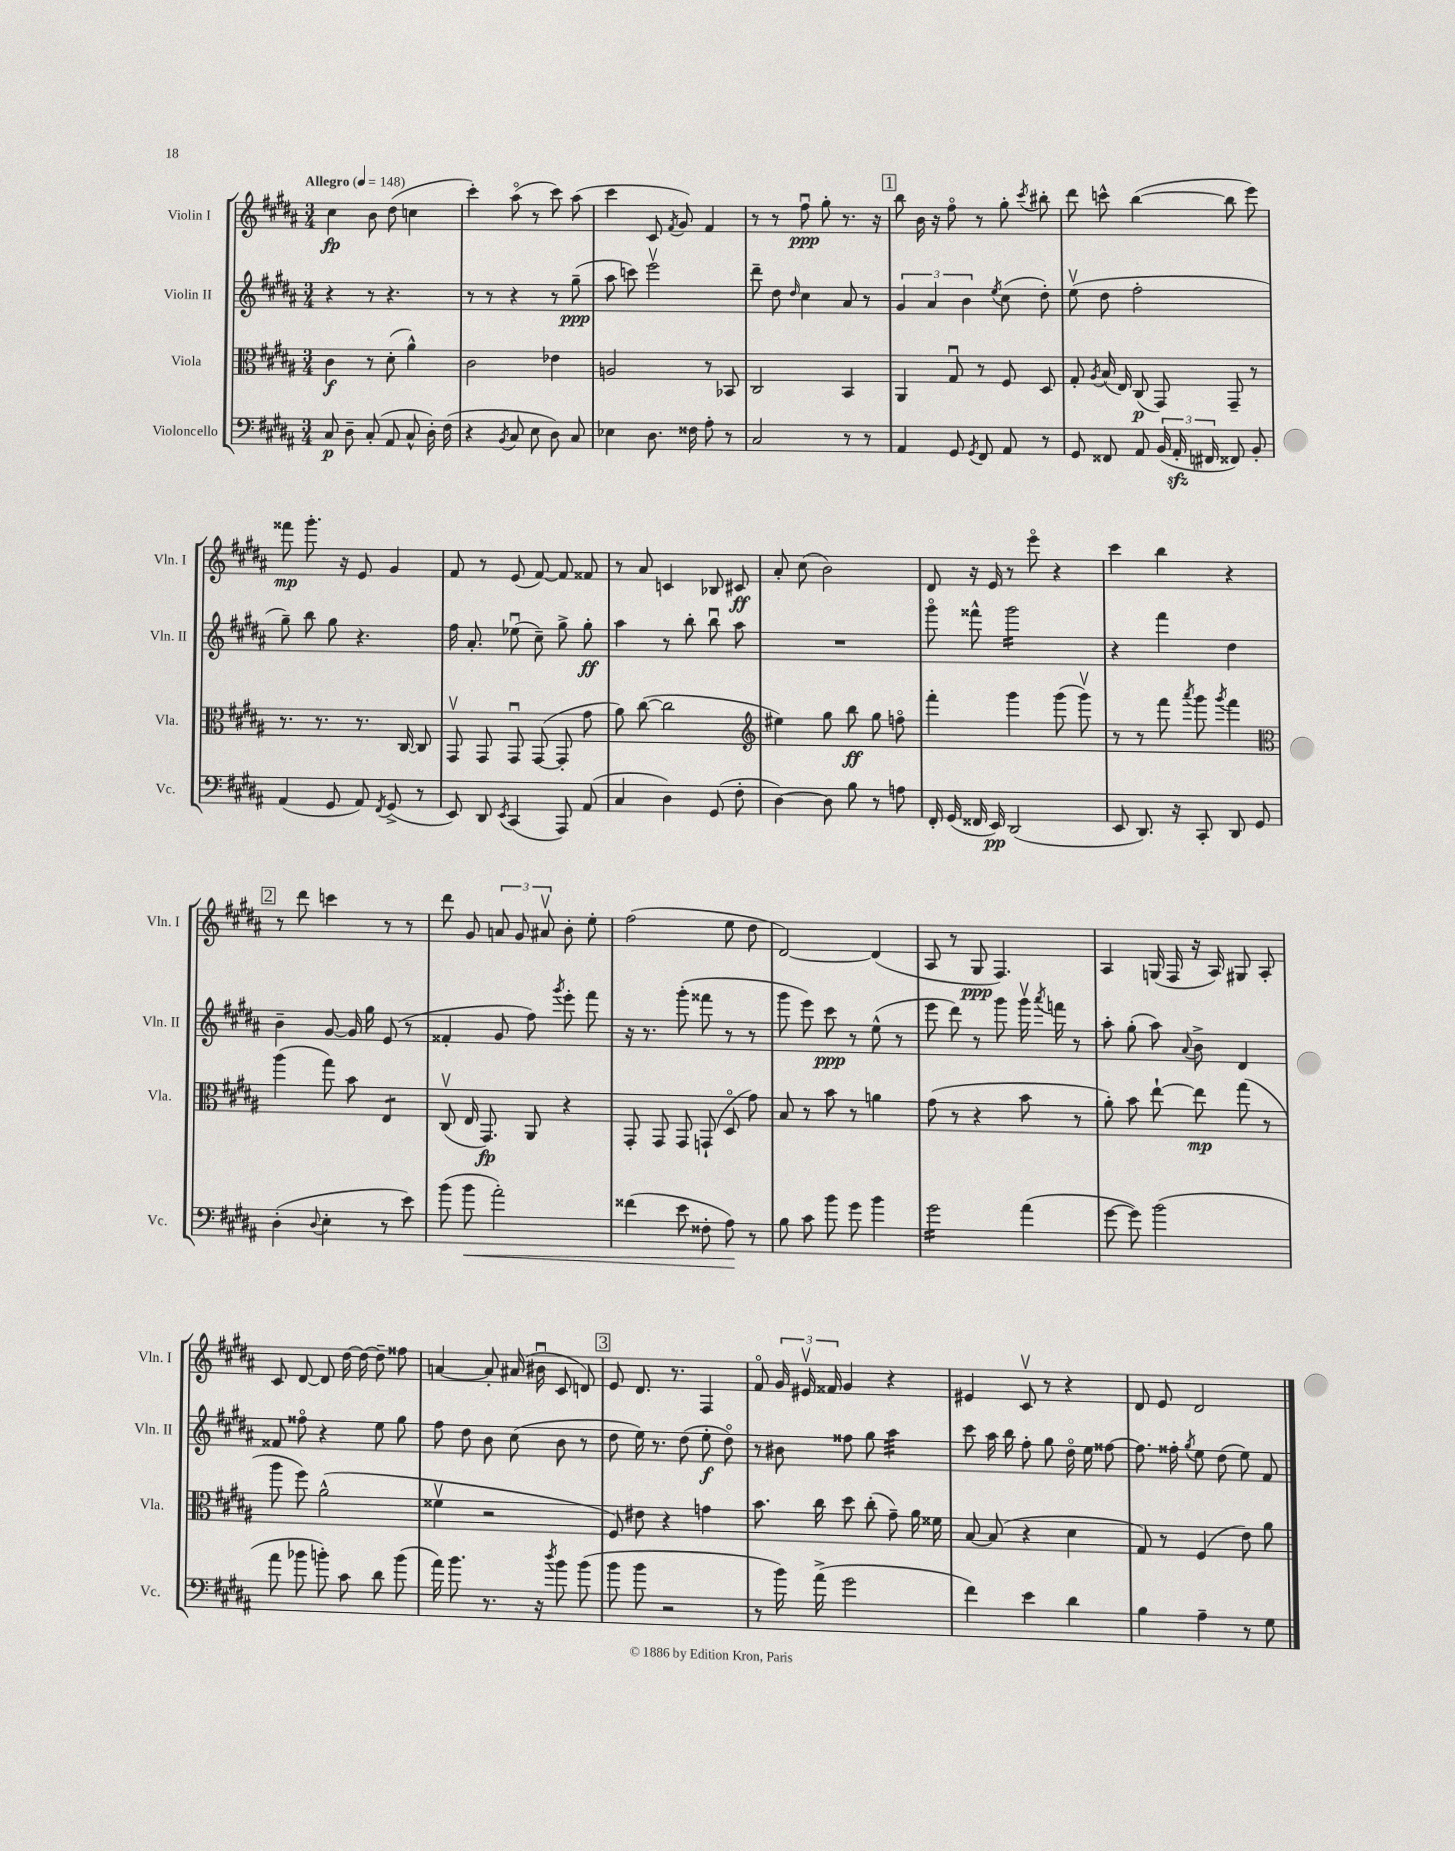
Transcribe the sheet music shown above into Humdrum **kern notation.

**kern	**kern	**kern	**kern
*staff4	*staff3	*staff2	*staff1
*clefF4	*clefC3	*clefG2	*clefG2
*k[f#c#g#d#a#]	*k[f#c#g#d#a#]	*k[f#c#g#d#a#]	*k[f#c#g#d#a#]
*M3/4	*M3/4	*M3/4	*M3/4
*MM148	*MM148	*MM148	*MM148
8C#	4c#	4r	4cc#
8D#~	.	.	.
(8C#'	8r	8r	8b
8AA#	(8d#'	4.r	(8dd#
8C#^^	4a#^^)	.	4cc
16D#')	.	.	.
(16F#	.	.	.
=	=	=	=
4r	2c#	8r	4ccc#')
.	.	8r	.
8qBB	.	.	.
8C#	.	4r	(8aa#o
8E	.	.	8r
8D#)	4e-	8r	8ccc#)
8C#	.	(8gg#~	(8aa#
=	=	=	=
4E-	2A	8aa#	4ccc#
.	.	8ccc)	.
8.D#	.	2eeev	8c#
.	.	.	8qf#
.	.	.	8g#)
16F##	.	.	.
8A#'	8r	.	4f#
8r	8BB-	.	.
=	=	=	=
2C#	2C#	8ddd#~	8r
.	.	8dd#	8r
.	.	16qqdd#	.
.	.	4cc#	8ff#u
.	.	.	8gg#'
8r	4BB	8a#	8.r
8r	.	8r	.
.	.	.	16r
=	=	=	=
4AA#	4AA#	6g#	8bb
.	.	.	16b
.	.	6a#	.
.	.	.	16r
8GG#	8G#u	.	8ff#o
.	.	6b	.
8qGG#	.	.	.
8FF#	8r	.	8r
.	.	8qee	.
8AA#	8F#	(8cc#	8gg#'
.	.	.	8qccc#
8r	8D#	8dd#')	8bb#'
=	=	=	=
8GG#	8G#'	(8eev	8ddd#
.	8qA#	.	.
8FF##	(16B	8dd#	8ccc^^
.	16E)	.	.
8AA#	(8C#	2ff#'	([4bb
(24BB	8GG#)	.	.
24AA#'	.	.	.
24FF#	.	.	.
8FF##)	8GG#~	.	8bb]
8BB'	8r	.	8eee)
=	=	=	=
(4AA#	8.r	8gg#~)	8fff##
.	.	8bb	8.ggg#'
.	8.r	.	.
8GG#	.	8gg#	.
.	.	.	16r
8AA#)	8.r	4.r	8e
8qFF#	.	.	.
(8GG#^	.	.	4g#
.	[16C#	.	.
8r	8C#]	.	.
=	=	=	=
8EE)	8GG#v	16ff#	8f#
.	.	8.a#'	.
8DD#	8GG#	.	8r
8qEE	.	.	.
(4CC#	8GG#u	(8ee-u	(8e
.	([8GG#	8cc#~)	[8f#)
8AAA#)	8GG#']	8gg#^	8f#]
(8AA#	8g#	8gg#'	8f##
=	=	=	=
4C#	8a#)	4aa#	8r
.	([8cc#	.	8a#
4D#)	2cc#]	8r	4c
.	.	8bb'	.
(8GG#	.	8bbu	8B-
8F#'	.	8aa#	8c#
=	=	=	=
*	*clefG2	*	*
[4D#)	4ee#)	2.r	8a#'
.	.	.	(8cc#
8D#]	8gg#	.	2b)
8B	8bb	.	.
8r	8gg#	.	.
8A	8ffo	.	.
=	=	=	=
16FF#'	4fff#'	8ggg#o	8d#
(16GG#	.	.	.
16FF##	.	8fff##^^	16r
16EE)	.	.	16e
(2DD#	4ggg#	2ggg#	8r
.	.	.	8eeeo
.	(8ggg#	.	4r
.	8ggg#v)	.	.
=	=	=	=
8EE	8r	4r	4ccc#
8.DD#)	8r	.	.
.	8fff#	4fff#	4bb
16r	.	.	.
.	8qaaa#	.	.
8CC#'	8ggg#	.	.
.	8qggg#	.	.
8DD#	4fff#	4dd#	4r
8GG#	.	.	.
=	=	=	=
*	*clefC3	*	*
(4D#'	(4aa#	4b~	8r
.	.	.	8ddd#
8qqD#	.	.	.
4E'	8gg#)	[8g#	4ccc
.	8b	16g#]	.
.	.	16gg#	.
8r	4E	(8e	8r
8e)	.	8r	8r
=	=	=	=
(8b	(8C#v	4f##'	8ddd#
8b	16E	.	8g#
.	8.GG#)	.	.
2a#')	.	8g#	12a
.	.	.	12g#
.	8AA#	8ff#)	.
.	.	.	12a#v
.	.	8qggg#	.
.	4r	8eee'	8b'
.	.	8fff#	8ee'
=	=	=	=
(4f##	8GG#'	16r	(2ff#
.	.	8.r	.
.	8GG#	.	.
8e	8GG#	(8ggg#'	.
8F##'	(8GG`	8fff##	.
8A#)	8D#o	8r	8ee
8r	8g#)	8r	8dd#
=	=	=	=
8B	8B	8ggg#	[2d#)
8c#	8r	8eee)	.
8b	8b	8ccc#	.
8g#	8r	8r	.
4b	4a	(8ee^^	(4d#]
.	.	8r	.
=	=	=	=
2g#	(8g#	8eee	8A#
.	8r	8ddd#)	8r
.	4r	8r	8G#
.	.	8ggg#	4.F#)
(4a#	8b	16ggg#v	.
.	.	8qaaa#	.
.	.	16fff	.
.	8r	8r	.
=	=	=	=
[8g#	8a#')	8aa#'	4A#
8g#])	8b	(8gg#'	.
(2b	[8ee`	8aa#)	(16G
.	.	.	16F#
.	.	8qqa#	.
.	8ee]	8b^	16r
.	.	.	16A#)
.	(8gg#	4d#	8G#
.	8r	.	8A#'
=	=	=	=
8a#	8aa#	8f##	8c#
8b-	8ff#)	8ff##o	[8d#
8b')	(2a#^^	4r	8d#]
8c#	.	.	[16dd#
.	.	.	16dd#_
8d#	.	8ee	8dd#~]
(8b	.	8gg#	8ff##
=	=	=	=
16a#)	4f##v	8ff#	[4a
8.b	.	.	.
.	.	8dd#	.
8.r	2r	8b	8a']
.	.	(8cc#	(16a#
16r	.	.	16b#u
8qdd#	.	.	.
8b	.	8b	8c#
(8b	.	8r	8d)
=	=	=	=
8b	8F#)	8dd#	8e
8b	8e#	16ee)	8.d#
.	.	8.r	.
2r	4r	.	.
.	.	.	8.r
.	.	(8dd#	.
.	4g	8ee'	4F#
.	.	8dd#o)	.
=	=	=	=
8r	8.b	8r	8f#o
16b)	.	8b#	24g#
.	.	.	24e#v
(16a#^	16cc#	.	.
.	.	.	24f##
2g#	8dd#	8ff##	4g#
.	(8cc#'	8gg#	.
.	8g#~)	4aa#	4r
.	16a#	.	.
.	16f##	.	.
=	=	=	=
4f#)	[8B	8ccc#	4e#
.	(8B]	16aa#	.
.	.	16bb	.
4e	4r	8ff#'	8c#v
.	.	8gg#	8r
4d#	4d#	16dd#o	4r
.	.	16ee	.
.	.	[8ff##	.
=	=	=	=
4B	8G#)	8.ff##]	8d#
.	8r	.	8e
.	.	16ff##'	.
.	.	8qgg#	.
4A#~	(4F#	8ee	2d#
.	.	(8dd#	.
8r	8e)	8ee)	.
8G#	8a#	8f#	.
==	==	==	==
*-	*-	*-	*-
